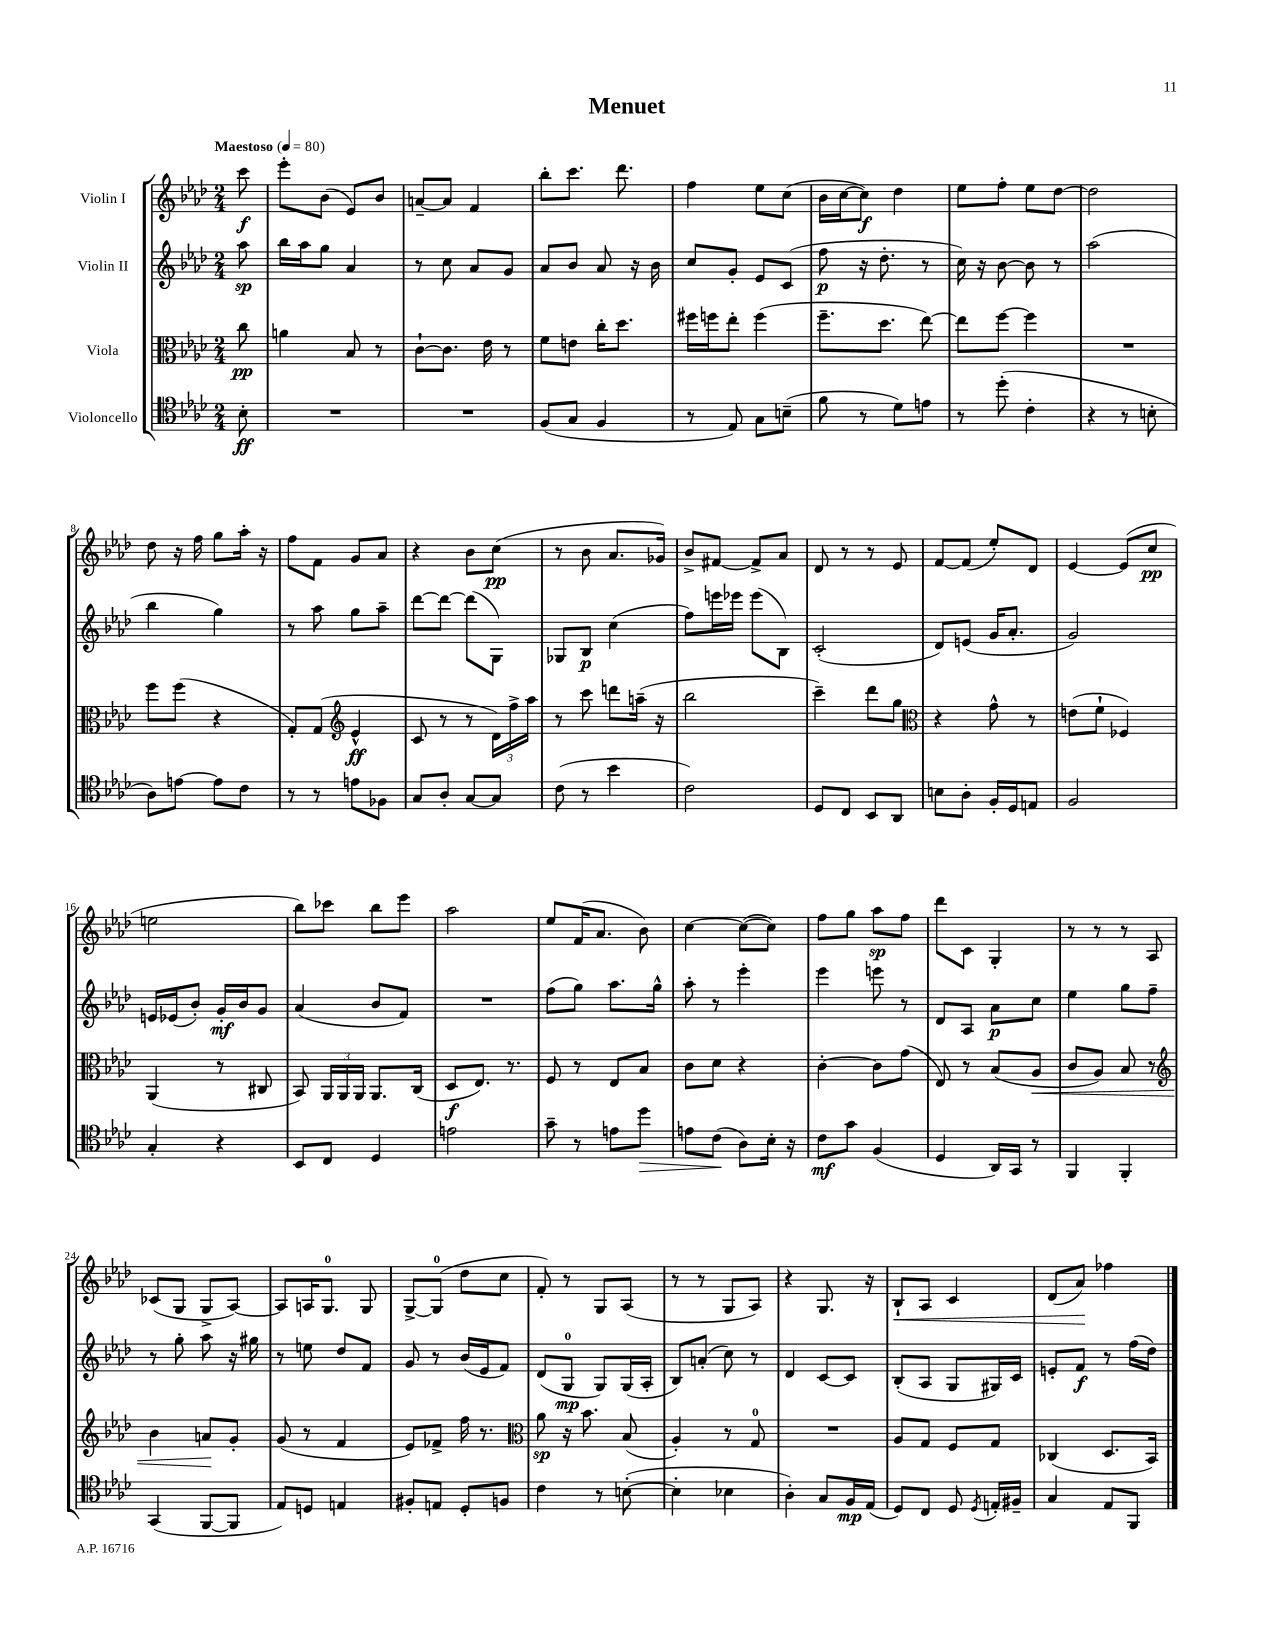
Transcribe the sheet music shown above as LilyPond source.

\header { title = "Menuet" }
<<
\new StaffGroup <<
\new Staff = "s0" \with { instrumentName = "Violin I" } {
    \clef treble \key aes \major \numericTimeSignature \time 2/4 \partial 8 \tempo "Maestoso" 4 = 80
    \autoBeamOff c'''8\f |
    ees'''8[-. bes'8]( ees'8[) bes'8] |
    a'8[~-- a'8] f'4 |
    bes''8[-. c'''8.] des'''8. |
    f''4 ees''8[ c''8]( |
    bes'16[ c''16~ c''8]\f) des''4 |
    ees''8[ f''8]-. ees''8[ des''8]~ |
    des''2 |
    des''8 r16 f''16 g''8[ aes''16]-. r16 |
    f''8[ f'8] g'8[ aes'8] |
    r4 bes'8[ c''8]\pp( |
    r8 bes'8 aes'8.[ ges'16]) |
    bes'8[-> fis'8]~ fis'8[-> aes'8] |
    des'8 r8 r8 ees'8 |
    f'8[~ f'8]( ees''8[-.) des'8] |
    ees'4~ ees'8[( c''8]\pp |
    e''2 |
    bes''8[) ces'''8] bes''8[ ees'''8] |
    aes''2 |
    ees''8[ f'16( aes'8.] bes'8) |
    c''4~ c''8[~( c''8]) |
    f''8[ g''8] aes''8[\sp f''8] |
    des'''8[ c'8] g4-. |
    r8 r8 r8 aes8 |
    ces'8[( g8] g8[-> aes8]~) |
    aes8[ a16 g8.]-0 g8 |
    g8[~-> g8]-0( des''8[ c''8] |
    f'8-.) r8 g8[ aes8]( |
    r8 r8 g8[ aes8]) |
    r4 g8. r16 |
    bes8[-!\< aes8] c'4 |
    des'8[( aes'8]\!) fes''4 \bar "|." |
}
\new Staff = "s1" \with { instrumentName = "Violin II" } {
    \clef treble \key aes \major \numericTimeSignature \time 2/4 \partial 8
    \autoBeamOff aes''8\sp |
    bes''16[ aes''16 g''8] aes'4 |
    r8 c''8 aes'8[ g'8] |
    aes'8[ bes'8] aes'8 r16 bes'16 |
    c''8[ g'8]-. ees'8[ c'8]( |
    f''8\p r16 des''8.-. r8 |
    c''16) r16 bes'8~ bes'8 r8 |
    aes''2( |
    bes''4 g''4) |
    r8 aes''8 g''8[ aes''8]-- |
    des'''8[~ des'''8]~ des'''8[( g8]) |
    ges8[ bes8]\p c''4( |
    f''8[) e'''16 ees'''16] ees'''8[( bes8]) |
    c'2-.( |
    des'8[) e'8]( g'16[ aes'8.]-. |
    g'2) |
    e'16[ ees'16( bes'8]-.) g'16[-.\mf bes'16 g'8] |
    aes'4( bes'8[ f'8]) |
    R2 |
    f''8[( g''8]) aes''8.[ g''16]-^ |
    aes''8-. r8 ees'''4-. |
    ees'''4 e'''8 r8 |
    des'8[ aes8] aes'8[\p c''8] |
    ees''4 g''8[ f''8]-- |
    r8 g''8-. aes''8 r16 gis''16 |
    r8 e''8 des''8[ f'8] |
    g'8 r8 bes'16[( ees'16 f'8]) |
    des'8[( g8]-0\mp g8[) g16( aes16]-. |
    bes8[) a'8]-.( c''8) r8 |
    des'4 c'8[~ c'8] |
    bes8[-.( aes8] g8[ gis16) c'16] |
    e'8[-. f'8]\f r8 f''16[( des''16]) \bar "|." |
}
\new Staff = "s2" \with { instrumentName = "Viola" } {
    \clef alto \key aes \major \numericTimeSignature \time 2/4 \partial 8
    \autoBeamOff c''8\pp |
    a'4 bes8 r8 |
    c'8[~-! c'8.] ees'16 r8 |
    f'8[ e'8] c''16[-. des''8.] |
    fis''16[ f''16 ees''8]-. f''4( |
    f''8.[-- des''8.] ees''8~) |
    ees''8[ f''8]~ f''4 |
    R2 |
    f''8[ f''8]( r4 |
    g8[-.) g8]( \clef treble ees'4-^\ff |
    c'8 r8 r8 \tuplet 3/2 { des'16[) f''16-> aes''16] } |
    r8 c'''8 d'''8[ a''16]--( r16 |
    bes''2 |
    c'''4--) des'''8[ g''8] |
    \clef alto r4 g'8-^ r8 |
    e'8[( f'8]-! fes4) |
    aes,4( r8 cis8 |
    bes,8) \tuplet 3/2 { aes,16[ aes,16 aes,16] } aes,8.[ c16]( |
    des8[\f ees8.]) r8. |
    f8 r8 ees8[ bes8] |
    c'8[ des'8] r4 |
    c'4~-. c'8[ g'8]( |
    ees8) r8 bes8[( aes8]\< |
    c'8[ aes8]) bes8 r8 |
    \clef treble bes'4 a'8[\! g'8]-. |
    g'8( r8 f'4 |
    ees'8[) fes'8]-> f''16 r8. |
    \clef alto aes'8\sp r16 bes'8. bes8( |
    aes4-.) r8 g8-0 |
    R2 |
    aes8[ g8] f8[ g8] |
    ces4( des8.[ bes,16]) \bar "|." |
}
\new Staff = "s3" \with { instrumentName = "Violoncello" } {
    \clef tenor \key aes \major \numericTimeSignature \time 2/4 \partial 8
    \autoBeamOff bes8-.\ff |
    R2 |
    R2 |
    f8[( g8] f4 |
    r8 ees8) g8[ b8]--( |
    f'8 r8 des'8[) e'8] |
    r8 des''8-.( c'4-. |
    r4 r8 b8-. |
    aes8[) e'8]~ e'8[ c'8] |
    r8 r8 e'8[ fes8] |
    g8[ aes8]-. g8[~ g8] |
    c'8( r8 bes'4 |
    c'2) |
    des8[ c8] bes,8[ aes,8] |
    b8[ aes8]-. f16[-. des16 e8] |
    f2 |
    g4-. r4 |
    bes,8[ c8] des4 |
    e'2 |
    g'8-- r8 e'8[ des''8]\> |
    e'8[ c'8]\!( aes8[) bes16]-. r16 |
    c'8[\mf g'8] f4( |
    des4 aes,16[) g,16] r8 |
    f,4 f,4-. |
    g,4( f,8[~ f,8] |
    ees8[) d8] e4 |
    fis8[-. e8] des8[-. f8] |
    c'4 r8 b8~-.( |
    b4-. bes4 |
    aes4-.) g8[ f16\mp ees16]( |
    des8[) c8] des8 \acciaccatura { des8 } e16[-. fis16]-- |
    g4 ees8[ f,8] \bar "|." |
}
>>
>>
